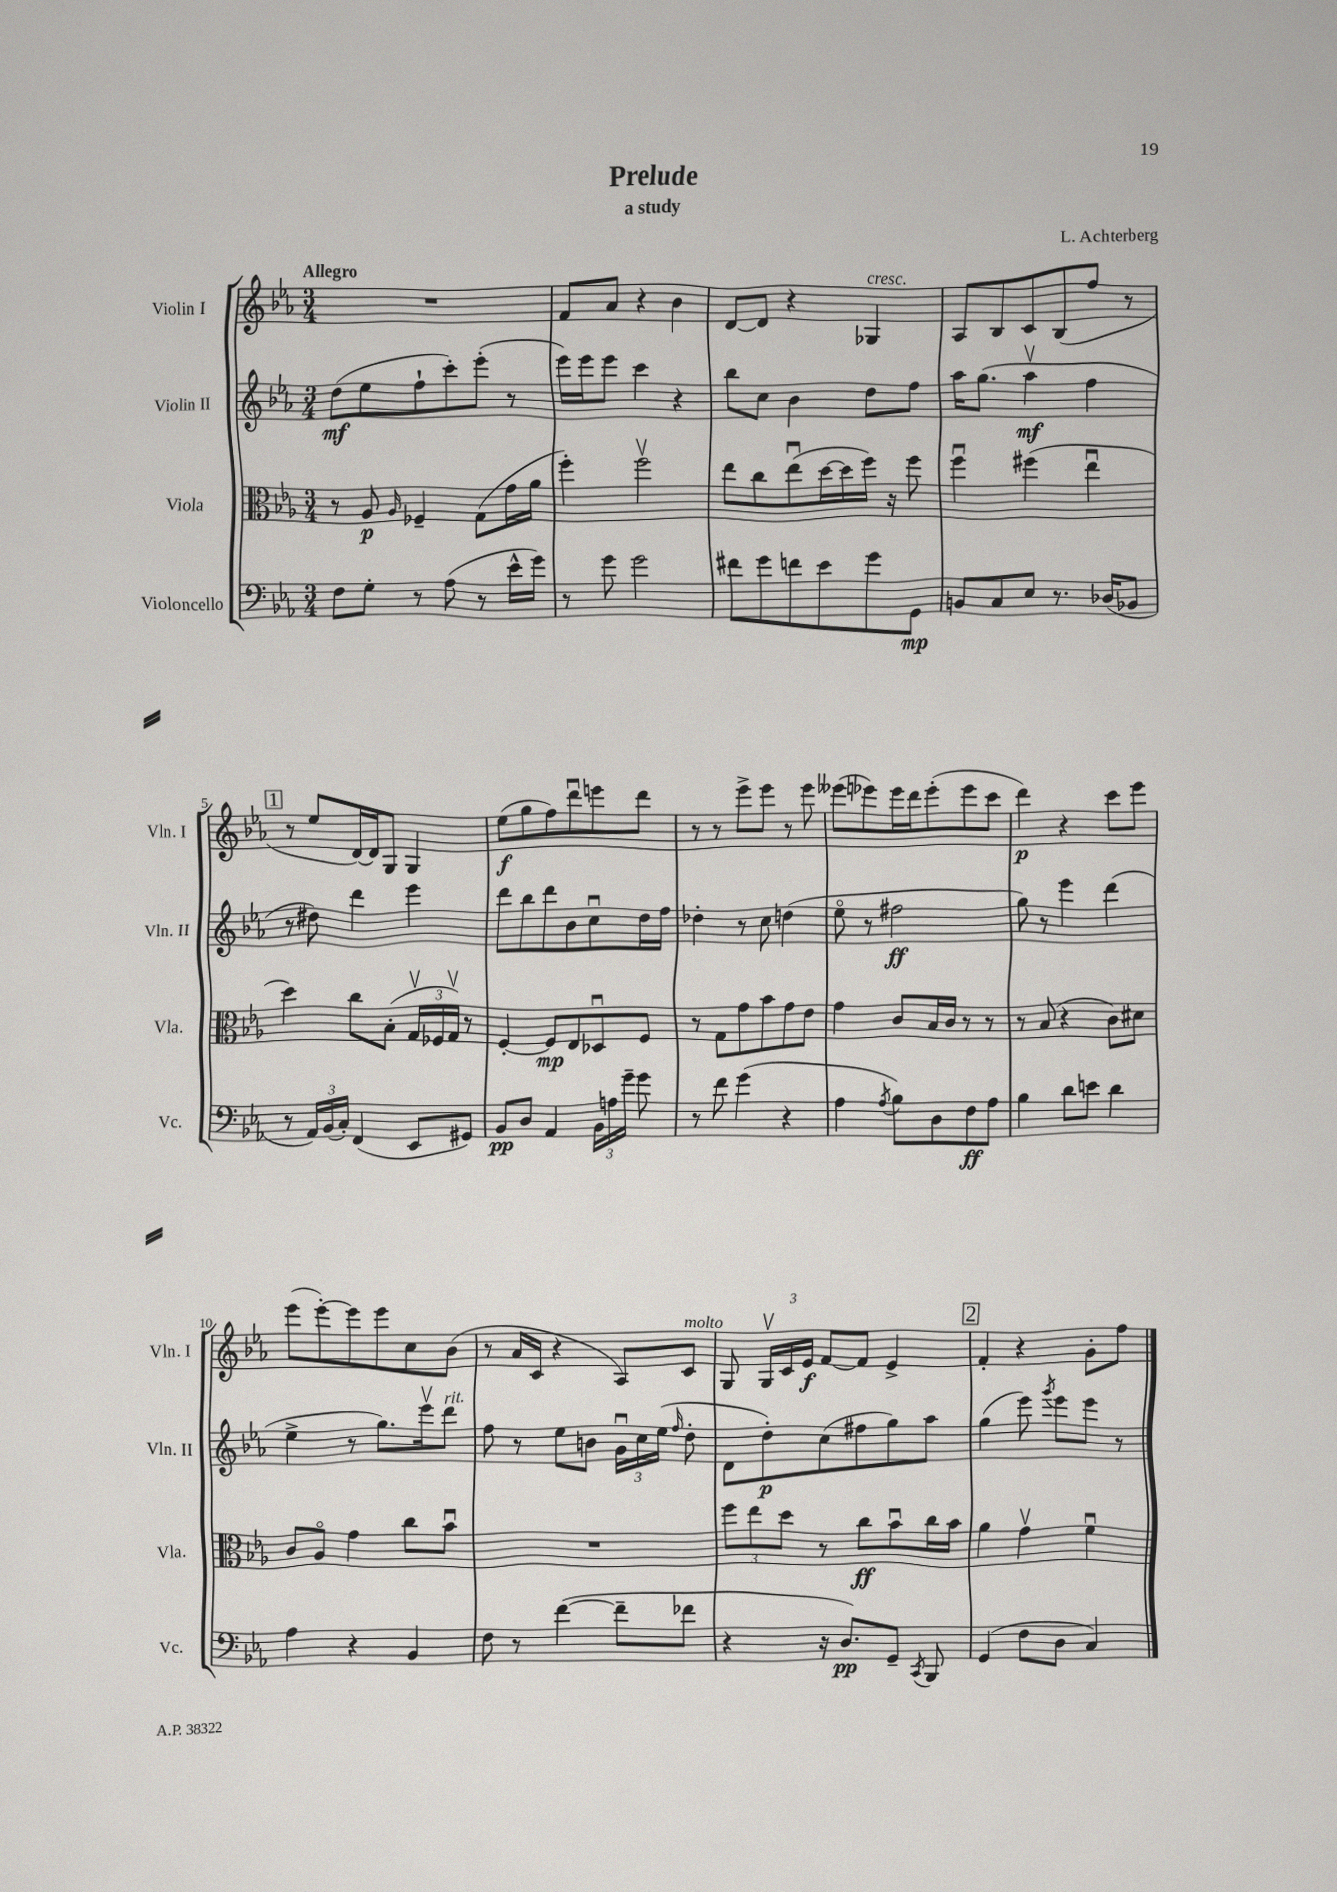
\header { title = "Prelude" composer = "L. Achterberg" subtitle = "a study" }
<<
\new StaffGroup <<
\new Staff = "s0" \with { instrumentName = "Violin I" shortInstrumentName = "Vln. I" } {
    \clef treble \key ees \major \numericTimeSignature \time 3/4 \tempo "Allegro"
    \autoBeamOff R2. |
    f'8[ aes'8] r4 bes'4 |
    d'8[~ d'8] r4 ges4^\markup { \italic "cresc." } |
    aes8[ bes8 c'8 bes8( f''8] r8 |
    \mark \markup { \box "1" } r8 ees''8[ d'16~) d'16 g8] g4 |
    ees''8[\f( g''8 f''8) d'''8\downbow e'''8 d'''8] |
    r8 r8 ees'''8[-> ees'''8] r8 ees'''8 |
    eeses'''8[( ees'''8) ees'''16 d'''16 ees'''8-.( ees'''8 c'''8] |
    d'''4\p) r4 c'''8[ ees'''8] |
    ees'''8[( ees'''8~-.) ees'''8 ees'''8 c''8 bes'8]( |
    r8 aes'16[ c'16] r4 aes8[) c'8]^\markup { \italic "molto" } |
    g8 \tuplet 3/2 { g16[\upbow c'16 ees'16]\f } f'8[~ f'8] ees'4-> |
    \mark \markup { \box "2" } f'4-. r4 g'8[-. f''8] \bar "|." |
}
\new Staff = "s1" \with { instrumentName = "Violin II" shortInstrumentName = "Vln. II" } {
    \clef treble \key ees \major \numericTimeSignature \time 3/4
    \autoBeamOff d''8[\mf( ees''8 f''8-! c'''8-.) ees'''8]-.( r8 |
    ees'''16[) ees'''16 ees'''8] c'''4 r4 |
    bes''8[ c''8] bes'4 d''8[ f''8] |
    aes''16[ g''8.]( aes''4\upbow\mf f''4 |
    \mark \markup { \box "1" } r8 dis''8) d'''4 ees'''4 |
    d'''8[ bes''8 d'''8 bes'8 c''8\downbow d''16 f''16] |
    des''4-. r8 c''8 d''4( |
    ees''8\flageolet r8 fis''2\ff |
    g''8) r8 ees'''4 d'''4( |
    ees''4-> r8 g''8.[) ees'''16\upbow d'''8]^\markup { \italic "rit." } |
    f''8 r8 ees''8[ b'8] \tuplet 3/2 { g'16[\downbow c''16 ees''16]( } \grace { f''16 } d''8-. |
    d'8[ d''8-.\p) c''8( fis''8 g''8) aes''8] |
    \mark \markup { \box "2" } g''4( ees'''8) \acciaccatura { g'''8 } ees'''8[ ees'''8] r8 \bar "|." |
}
\new Staff = "s2" \with { instrumentName = "Viola" shortInstrumentName = "Vla." } {
    \clef alto \key ees \major \numericTimeSignature \time 3/4
    \autoBeamOff r8 aes8\p \grace { aes16 } fes4-- g8[( g'16 aes'16] |
    f''4-.) f''2\upbow |
    ees''8[ c''8 ees''8\downbow( d''16~ d''16 f''16]) r16 f''8 |
    f''4\downbow fis''4( ees''4\downbow |
    \mark \markup { \box "1" } d''4) c''8[ bes8]-.( \tuplet 3/2 { g16[\upbow fes16 g16]\upbow) } r8 |
    f4~-. f8[\mp ees8 des8\downbow f8] |
    r8 g8[ g'8 bes'8 g'8 ees'8] |
    g'4 c'8[ bes16 c'16] r8 r8 |
    r8 bes8( r4 c'8[) dis'8] |
    c'8[ aes8]\flageolet g'4 c''8[ bes'8]\downbow |
    R2. |
    \tuplet 3/2 { f''8[ ees''8 d''8] } r8 c''8[\ff bes'8\downbow c''16 bes'16] |
    \mark \markup { \box "2" } aes'4 g'4\upbow f'4\downbow \bar "|." |
}
\new Staff = "s3" \with { instrumentName = "Violoncello" shortInstrumentName = "Vc." } {
    \clef bass \key ees \major \numericTimeSignature \time 3/4
    \autoBeamOff f8[ g8]-. r8 aes8( r8 ees'16[-^ g'16]) |
    r8 g'8 g'2 |
    fis'8[ g'8 f'8 ees'8 g'8 g,8]\mp |
    b,8[ c8 ees8] r8. des16[( bes,8] |
    \mark \markup { \box "1" } r8 \tuplet 3/2 { aes,16[) bes,16( c16]-.) } f,4( ees,8[ gis,8]) |
    bes,8[\pp d8] aes,4 \tuplet 3/2 { bes,16[ a16 g'16]-- } g'8 |
    r8 f'8 g'4( r4 |
    aes4 \acciaccatura { aes8 } bes8[) d8 f8\ff aes8] |
    bes4 d'8[ e'8] d'4 |
    aes4 r4 bes,4 |
    f8 r8 f'4~( f'8[-- fes'8] |
    r4 r16 d8.[\pp) g,8]-- \acciaccatura { c,8 } bes,,8 |
    \mark \markup { \box "2" } g,4( f8[ d8] c4) \bar "|." |
}
>>
>>
